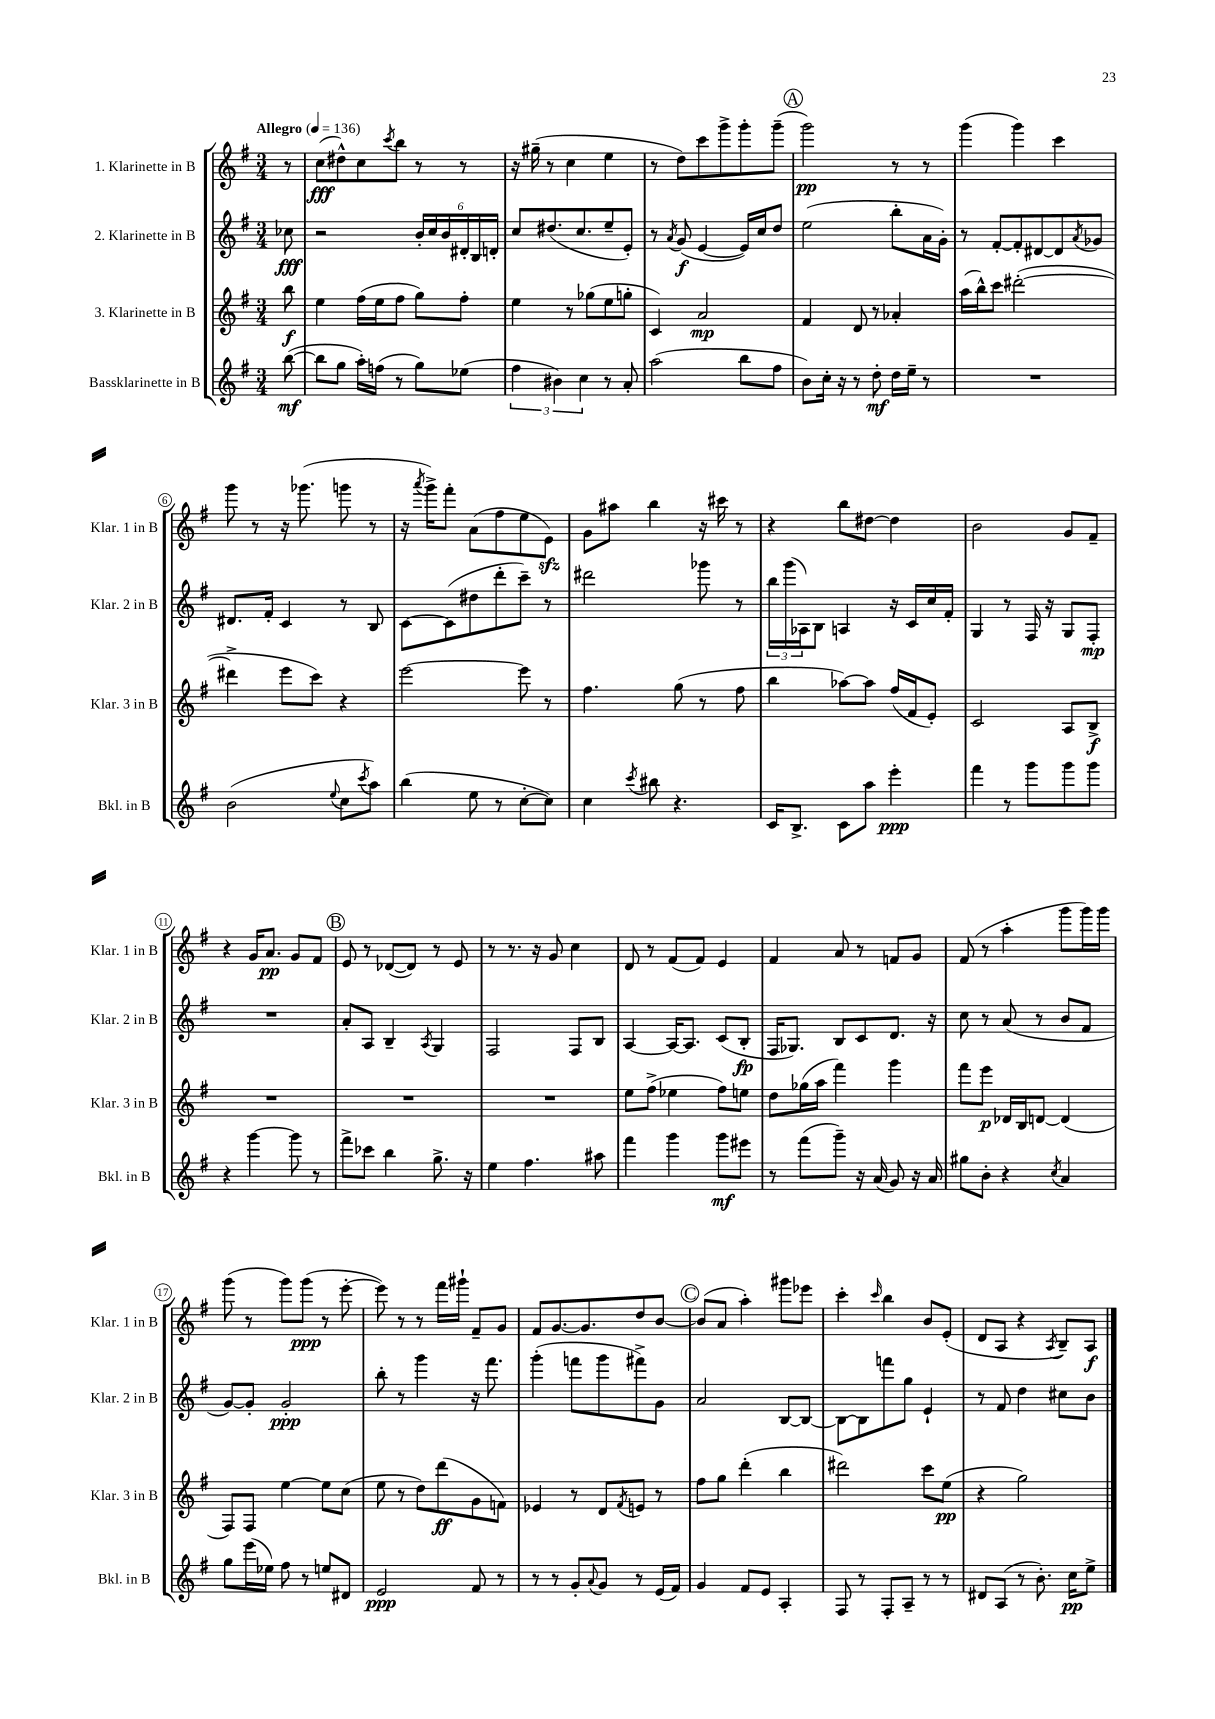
<<
\new StaffGroup <<
\new Staff = "s0" \with { instrumentName = "1. Klarinette in B" shortInstrumentName = "Klar. 1 in B" } {
    \clef treble \key g \major \numericTimeSignature \time 3/4 \partial 8 \tempo "Allegro" 4 = 136
    r8 |
    c''8\fff( dis''8-^) c''8 \acciaccatura { c'''8 } b''8 r8 r8 |
    r16 gis''16--( r8 c''4 e''4 |
    r8 d''8) c'''8 g'''8-> g'''8-. g'''8--( |
    \mark \markup { \circle "A" } g'''2\pp) r8 r8 |
    g'''4( g'''4) c'''4 |
    g'''8 r8 r16 ges'''8.( g'''8 r8 |
    r16 \acciaccatura { a'''8 } g'''16->) fis'''8-. a'8( fis''8 e''8 e'8\sfz) |
    g'8 ais''8 b''4 r16 cis'''16 r8 |
    r4 b''8 dis''8~ dis''4 |
    b'2 g'8 fis'8-- |
    r4 g'16 a'8.\pp g'8 fis'8 |
    \mark \markup { \circle "B" } e'8 r8 des'8~( des'8) r8 e'8 |
    r8 r8. r16 g'8 c''4 |
    d'8 r8 fis'8( fis'8) e'4 |
    fis'4 a'8 r8 f'8 g'8 |
    fis'8( r8 a''4-. g'''8 g'''16) g'''16 |
    g'''8( r8 g'''8) g'''8\ppp( r8 e'''8~-. |
    e'''8) r8 r8 fis'''16 gis'''16-! fis'8-- g'8 |
    fis'8 g'8.~ g'8. d''8 b'8~ |
    \mark \markup { \circle "C" } b'8( a'8 a''4-.) gis'''8 ees'''8 |
    c'''4-. \grace { c'''16 } b''4 b'8 e'8-.( |
    d'8 a8 r4 \acciaccatura { a8 } b8--) a8\f \bar "|." |
}
\new Staff = "s1" \with { instrumentName = "2. Klarinette in B" shortInstrumentName = "Klar. 2 in B" } {
    \clef treble \key g \major \numericTimeSignature \time 3/4 \partial 8
    ces''8\fff |
    r2 \tuplet 6/4 { b'16-. c''16 b'16 dis'16-. b16 d'16-. } |
    c''8 dis''8.( c''8. e''8-- e'8-.) |
    r8 \acciaccatura { a'8 } g'8\f( e'4~ e'16) c''16 d''8 |
    \mark \markup { \circle "A" } e''2( b''8-. a'16 g'16-.) |
    r8 fis'8~-. fis'8-. dis'8~ dis'8 \acciaccatura { a'8 } ges'8 |
    dis'8. fis'16-. c'4 r8 b8 |
    c'8~ c'8( dis''8 d'''8-. c'''8--) r8 |
    dis'''2 ges'''8 r8 |
    \tuplet 3/2 { b''16 g'''16( aes16) } b8 a4 r16 c'16 c''16 fis'16-. |
    g4 r8 fis16 r16 g8 fis8-.\mp |
    R2. |
    \mark \markup { \circle "B" } a'8-. a8 b4-- \acciaccatura { a8 } g4 |
    fis2 fis8 b8 |
    a4~ a16~ a8. c'8( b8-.\fp |
    fis16 ges8.) b8 c'8 d'8. r16 |
    c''8 r8 a'8( r8 b'8 fis'8 |
    g'8~) g'8-. g'2-.\ppp |
    b''8-. r8 g'''4 r16 fis'''8. |
    g'''4-.( f'''8 g'''8 fis'''8->) g'8 |
    \mark \markup { \circle "C" } a'2 b8~ b8~ |
    b8~ b8 f'''8 g''8 e'4-! |
    r8 fis'8 d''4 cis''8 b'8 \bar "|." |
}
\new Staff = "s2" \with { instrumentName = "3. Klarinette in B" shortInstrumentName = "Klar. 3 in B" } {
    \clef treble \key g \major \numericTimeSignature \time 3/4 \partial 8
    b''8\f |
    e''4 fis''16( e''16 fis''8 g''8) fis''8-. |
    e''4 r8 ges''8( e''8 g''8-. |
    c'4) a'2\mp |
    \mark \markup { \circle "A" } fis'4 d'8 r8 aes'4-. |
    a''16( b''16-^) c'''8 dis'''2~-.( |
    dis'''4-> e'''8 c'''8) r4 |
    e'''2~ e'''8 r8 |
    fis''4. g''8( r8 fis''8 |
    b''4 aes''8~) aes''8 fis''16( fis'16 e'8-.) |
    c'2 a8 b8->\f |
    R2. |
    \mark \markup { \circle "B" } R2. |
    R2. |
    e''8 fis''8->( ees''4 fis''8) e''8 |
    d''8 ges''16( a''16 fis'''4) g'''4 |
    fis'''8 e'''8\p des'16 b16 d'8~ d'4( |
    fis8) fis8 e''4~ e''8 c''8( |
    e''8 r8 d''8) d'''8\ff( g'8 f'8) |
    ees'4 r8 d'8 \acciaccatura { fis'8 } e'8 r8 |
    \mark \markup { \circle "C" } fis''8 g''8 d'''4-.( b''4 |
    dis'''2) c'''8 e''8\pp( |
    r4 g''2) \bar "|." |
}
\new Staff = "s3" \with { instrumentName = "Bassklarinette in B" shortInstrumentName = "Bkl. in B" } {
    \clef treble \key g \major \numericTimeSignature \time 3/4 \partial 8
    b''8~\mf( |
    b''8 g''8 a''16-.) f''16( r8 g''8) ees''8( |
    \tuplet 3/2 { fis''4 bis'4) c''4 } r8 a'8-. |
    a''2( b''8 fis''8 |
    \mark \markup { \circle "A" } b'8) c''16-. r16 r8 d''8-.\mf d''16 e''16-- r8 |
    R2. |
    b'2( \appoggiatura { e''8 } c''8 \acciaccatura { c'''8 } a''8) |
    b''4( e''8 r8 c''8~-. c''8) |
    c''4 \acciaccatura { c'''8 } bis''8 r4. |
    c'16 b8.-> c'8 a''8 e'''4-.\ppp |
    fis'''4 r8 g'''8 g'''8 g'''8 |
    r4 g'''4~ g'''8 r8 |
    \mark \markup { \circle "B" } fis'''8-> ces'''8 b''4 g''8.-> r16 |
    e''4 fis''4. ais''8 |
    fis'''4 g'''4 g'''8\mf eis'''8 |
    r8 fis'''8( g'''8--) r16 a'16( g'8) r16 a'16 |
    gis''8 b'8-. r4 \acciaccatura { c''8 } a'4 |
    g''8 e'''16( ees''16) fis''8 r8 e''8 dis'8 |
    e'2\ppp fis'8 r8 |
    r8 r8 g'8-. \appoggiatura { a'8 } g'8 r8 e'16( fis'16) |
    \mark \markup { \circle "C" } g'4 fis'8 e'8 a4-. |
    fis8 r8 fis8-. a8-- r8 r8 |
    dis'8 a8( r8 b'8.-.) c''16\pp e''8-> \bar "|." |
}
>>
>>
\layout { \context { \Score \override BarNumber.stencil = #(make-stencil-circler 0.1 0.3 ly:text-interface::print) } }
